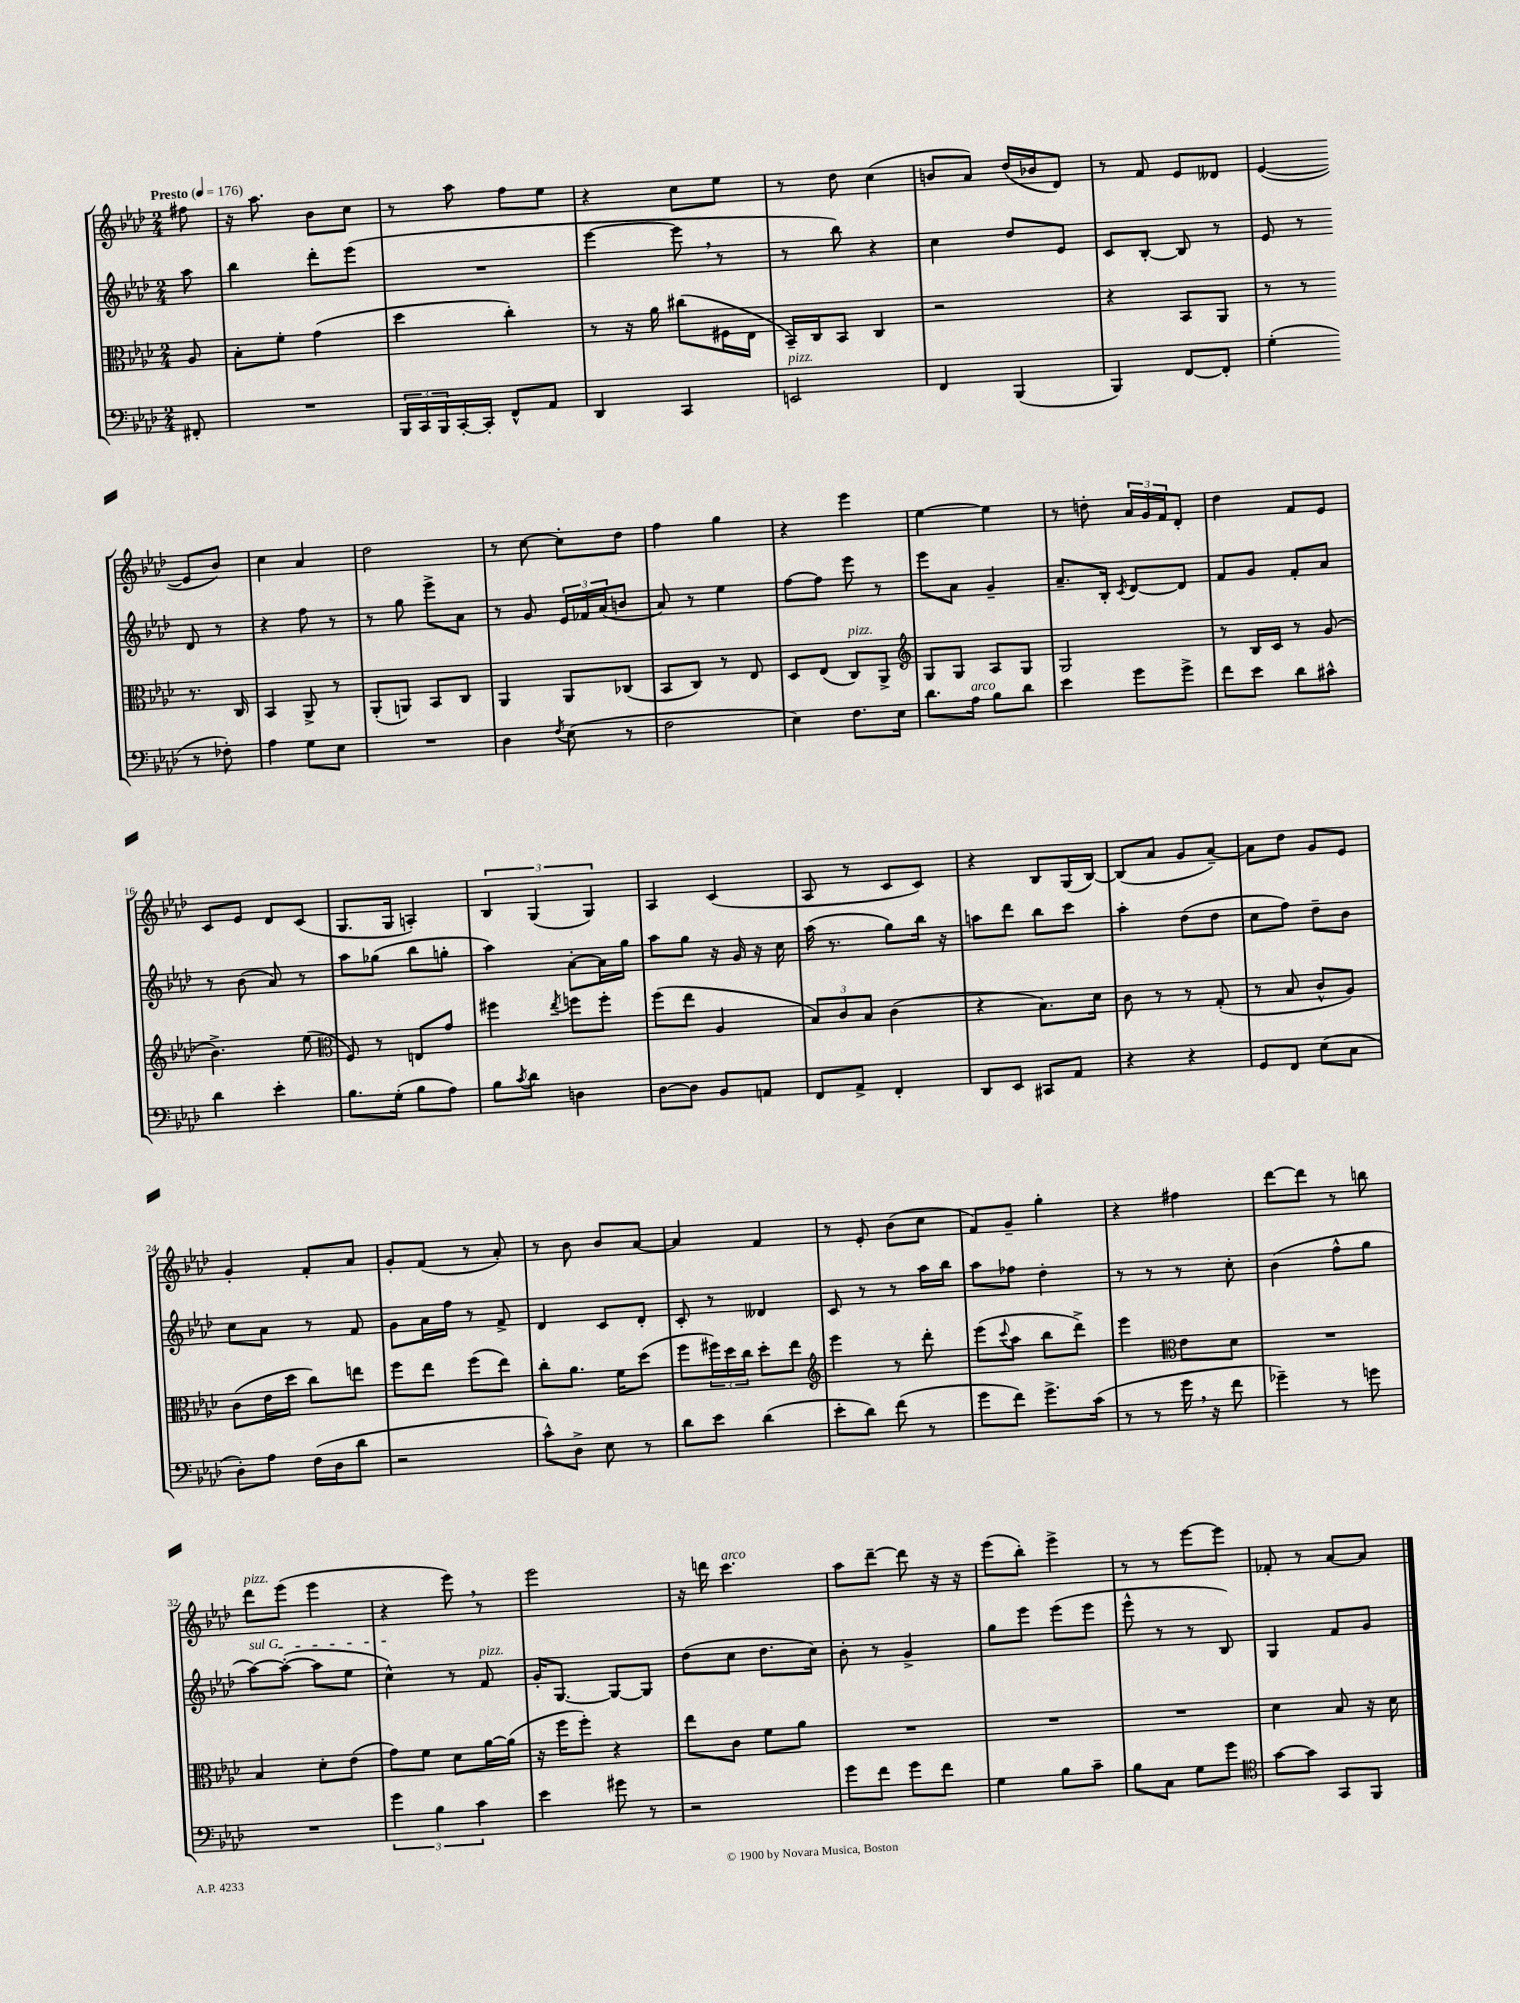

**kern	**kern	**kern	**kern
*staff4	*staff3	*staff2	*staff1
*clefF4	*clefC3	*clefG2	*clefG2
*k[b-e-a-d-]	*k[b-e-a-d-]	*k[b-e-a-d-]	*k[b-e-a-d-]
*M2/4	*M2/4	*M2/4	*M2/4
*MM176	*MM176	*MM176	*MM176
8FF#'/	8A-/	8aa-\	8ff#\
=	=	=	=
2r	8B-'\L	4bb-\	16r
.	.	.	8.aa-\
.	8f'\J	.	.
.	(4g\	8ddd-'\L	8b-\L
.	.	(8eee-\J	8cc\J
=	=	=	=
24BBB-/LL	4dd-\	2r	8r
24CC/	.	.	.
24BBB-/	.	.	.
[16CC'/	.	.	8aa-\
16CC'/]JJ	.	.	.
8FF^^/L	4cc'\)	.	8ff\L
8AA-/J	.	.	8ee-\J
=	=	=	=
4DD-/	8r	[4eee-\	4r
.	16r	.	.
.	16a-\	.	.
4CC/	(8cc#\L	8eee-\]	8cc\L
.	16F#\L	8r	8ee-\J
.	16E-\JJ	.	.
=	=	=	=
2EE/	16BB-~/LL)	8r	8r
.	16C/J	.	.
.	8BB-/J	8bb-\)	8dd-\
.	4C/	4r	(4cc\
=	=	=	=
4FF/	2r	4cc\	8b/L
.	.	.	8a-/J)
(4BBB-/	.	8dd-/L	(16dd-/LL
.	.	.	16b-/J
.	.	8e-/J	8d-/J)
=	=	=	=
4BBB-/)	4r	8c/L	8r
.	.	[8B-'/J	8f/
[8FF/L	8BB-/L	8B-/]	8e-/L
8FF'/]J	8AA-/J	8r	8d--/J
=	=	=	=
(4G'\	8r	8e-/	([4e-/
.	8r	8r	.
8r	8.r	8d-/	8e-/]L
8F-'\)	.	8r	8b-/J)
.	16C/	.	.
=	=	=	=
4A-\	4BB-/	4r	4cc\
8G\L	8AA-^/	8ff\	4a-/
8E-\J	8r	8r	.
=	=	=	=
2r	(8AA-'/L	8r	2dd-\
.	8AA/J)	8gg\	.
.	8BB-/L	8eee-^\L	.
.	8C/J	8a-\J	.
=	=	=	=
4D-\	4AA-/	8r	8r
.	.	8g/	[8cc\
8qF/	.	.	.
(8E-\	8AA-/L	24e-/LL	8cc'\]L
.	.	24f-/	.
.	.	(24a-/J	.
8r	(8C-/J	8b/J	8dd-\J
=	=	=	=
2F\	8BB-/L	8a-/)	4ff\
.	8C/J)	8r	.
.	8r	4ee-\	4gg\
.	8E-/	.	.
=	=	=	=
4E-\)	8D-/L	[8ff\L	4r
.	(8E-/J	8ff\]J	.
8.F\L	8C/L)	8eee-\	4eee-\
.	8AA-^/J	8r	.
16E-\Jk	.	.	.
=	=	=	=
*	*clefG2	*	*
8.d-\L	8G/L	8eee-\L	[4ee-\
.	8G/J	8a-\J	.
16A-\Jk	.	.	.
8B-\L	8A-/L	4g~/	4ee-\]
8d-\J	8G/J	.	.
=	=	=	=
4e-\	2G/	8.a-~/L	8r
.	.	.	8dd'\
.	.	16B-'/Jk	.
.	.	8qc/	.
8g\L	.	[8d-/L	24a-/LL
.	.	.	24g/
.	.	.	24f/J
8g^\J	.	8d-/]J	8d-'/J
=	=	=	=
8f\L	8r	8f/L	4dd-\
8e-\J	16B-/LL	8g/J	.
.	16c/JJ	.	.
8d-\L	8r	8f'/L	8f/L
8c#^^\J	(8g/	8a-/J	8e-/J
=	=	=	=
4d-\	4.b-^\)	8r	8c/L
.	.	(8b-\	8e-/J
4e-'\	.	8a-/)	8d-/L
.	(8ee-\	8r	(8c/J
=	=	=	=
*	*clefC3	*	*
8.B-\L	8F/)	8aa-\L	8.G/L
.	8r	(8gg-\J	.
(16G'\Jk	.	.	16G/Jk
8B-\L	8E/L	8bb-\L	4A'/)
8A-\J)	8g/J	8gg'\J	.
=	=	=	=
8B-\L	4ff#\	4aa-\)	6B-/
8qc/	.	.	.
8d-\J	.	.	.
.	.	.	(6G/
.	8qee-/	.	.
4D\	8ff\L	[8a-'\L	.
.	.	.	6G/)
.	8ff'\J	16a-\]L	.
.	.	16gg\JJ	.
=	=	=	=
[8D-\L	(8ff\L	8aa-\L	4A-/
8D-\]J	8ee-\J	8gg\J	.
8BB-/L	4A-/	16r	(4c/
.	.	16g/	.
8AA/J	.	16r	.
.	.	16cc\	.
=	=	=	=
8FF/L	12B-/L)	(16aa-\	8A-/
.	.	8.r	.
.	12c/	.	.
8AA-^/J	.	.	8r
.	12B-/J	.	.
4FF'/	(4c\	8gg\L)	8c/L
.	.	16bb-\Jk	8c/J)
.	.	16r	.
=	=	=	=
8DD-/L	4r	8aa\L	4r
8EE-/J	.	8ddd-\J	.
8CC#/L	8.B-\L)	8bb-\L	8B-/L
8AA-/J	.	8ccc\J	(16G/L
.	16d-\Jk	.	[16B-/JJ)
=	=	=	=
4r	8c\	4aa-'\	(8B-/]L
.	8r	.	8a-/J
4r	8r	(8dd-\L	8g/L
.	(8G'/	8dd-\J	[8a-~/J)
=	=	=	=
8GG/L	8r	8cc\L	8a-\]L
8FF/J	8B-/	8ff\J)	8dd-\J
(8E-\L	8c^^/L	8dd-~\L	8g/L
8C\J	8A-/J)	8b-\J	8e-/J
=	=	=	=
8D-'\L)	(8c\L	8cc\L	4g'/
8A-\J	16e-\L	8a-\J	.
.	16dd-\JJ	.	.
(16F\LL	8cc\L)	8r	8f'/L
16D-\J	.	.	.
8d-\J	8ee\J	8f/	8a-/J
=	=	=	=
2r	8ff\L	8g\L	8g'/L
.	8ee-\J	16a-\L	(8f/J
.	.	16ff\JJ	.
.	(8ff\L	8r	8r
.	8ee-\J)	8f^/	8a-'/)
=	=	=	=
8c^^\L)	8cc'\L	4d-/	8r
8D-^\J	8.a-\J	.	8b-\
8E-\	.	8c/L	8b-/L
.	16f\LK	.	.
8r	(8dd-\J	8d-'/J	[8a-/J
=	=	=	=
8d-\L	8ff\L	8c'/	4a-/]
8e-\J	24ff#\L)	8r	.
.	24dd-\	.	.
.	24cc\JJ	.	.
(4d-\	8dd-'\L	4d--/	4f/
.	8ee-\J	.	.
=	=	=	=
*	*clefG2	*	*
8e-'\L	4eee-\	8c/	8r
8d-\J)	.	8r	8e-'/
(8f\	8r	8r	(8b-\L
8r	8ddd-'\	16aa-\LL	8cc\J
.	.	16bb-\JJ	.
=	=	=	=
8g\L	(8eee-\L	8aa-\L	8f/L)
.	8qqccc/	.	.
8f\J)	8aa-\J	8ff-\J	8g~/J
8.g^\L	8bb-\L	4dd-'\	4gg'\
.	8ddd-^\J)	.	.
(16c\Jk	.	.	.
=	=	=	=
8r	4eee-\	8r	4r
8r	.	8r	.
*	*clefC3	*	*
16g\	8e-\L	8r	4ff#\
16r	.	.	.
8f\	8d-\J	8cc'\	.
=	=	=	=
4g-~\)	2r	(4b-\	[8ddd-\L
.	.	.	8ddd-\]J
8r	.	8ff^^\L	8r
8g\	.	8gg\J	8bb\
=	=	=	=
2r	4B-/	[8aa-\L)	8ddd-\L
.	.	(8aa-'\_J	(8eee-\J
.	8d-'\L	8aa-\]L	4eee-\
.	(8e-\J	8ee-\J	.
=	=	=	=
6g\	8g\L)	4cc^^\)	4r
.	8f\J	.	.
6B-\	.	.	.
.	8d-\L	8r	8eee-\)
6c\	.	.	.
.	[16a-\L	8f/	8r
.	(16a-\]JJ	.	.
=	=	=	=
4e-\	16r	16g'/LK	2eee-\
.	16ff\LK	[8.G/J	.
.	8ff'\J)	.	.
8g#\	4r	8G/_L	.
8r	.	8G/]J	.
=	=	=	=
2r	8ee-\L	(8dd-\L	16r
.	.	.	16ddd\
.	8c\J	8cc\J	4.ccc\
.	8f\L	8.dd-\L	.
.	8a-\J	.	.
.	.	16cc\Jk)	.
=	=	=	=
8g\L	2r	8b-'\	8aa-\L
8f\J	.	8r	[8ddd-~\J
8g\L	.	4g^/	8ddd-\]
8f\J	.	.	16r
.	.	.	16r
=	=	=	=
4G\	2r	8gg\L	(8eee-\L
.	.	8eee-\J	8bb-'\J)
8B-\L	.	(8eee-\L	4eee-^\
8c~\J	.	8eee-\J	.
=	=	=	=
8B-\L	2r	8eee-^^\	8r
8C\J	.	8r	8r
8G\L	.	8r	[8eee-\L
8g\J	.	8B-/)	8eee-\]J
=	=	=	=
*clefC4	*	*	*
[8g\L	4d-\	4G/	8f-'/
8g\]J	.	.	8r
8GG/L	8B-/	8f/L	[8a-/L
8FF/J	16r	8g/J	8a-/]J
.	16d-\	.	.
==	==	==	==
*-	*-	*-	*-
